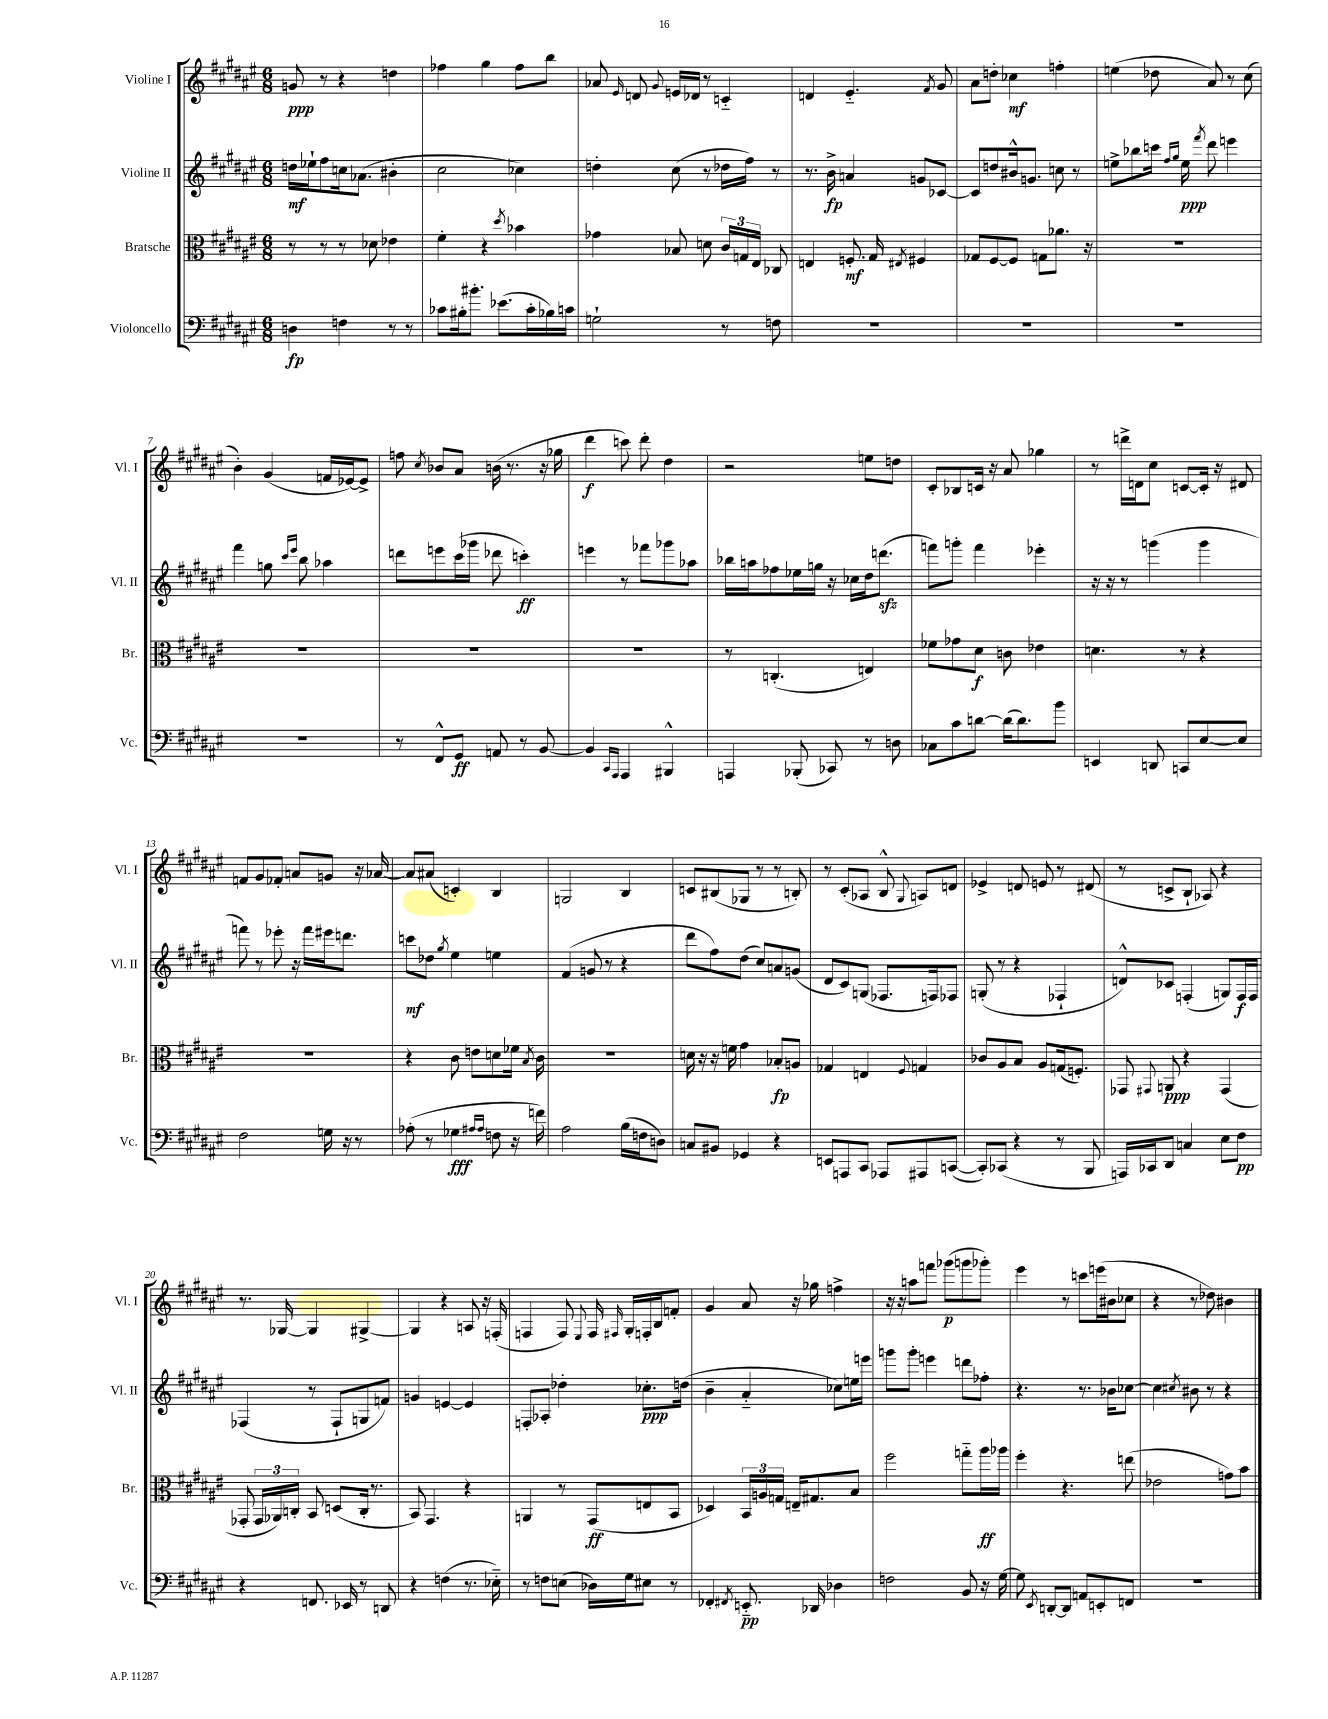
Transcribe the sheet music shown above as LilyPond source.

<<
\new StaffGroup <<
\new Staff = "s0" \with { instrumentName = "Violine I" shortInstrumentName = "Vl. I" } {
    \clef treble \key fis \major \numericTimeSignature \time 6/8
    \autoBeamOff g'8\ppp r8 r4 d''4 |
    fes''4 gis''4 fes''8[ b''8] |
    aes'8 \grace { eis'16 } d'8 \appoggiatura { gis'8 } e'16[ des'16] r8 c'4-_ |
    d'4 eis'4.-_ \acciaccatura { fis'8 } gis'8 |
    ais'8[ d''8]-. ces''4\mf f''4-. |
    e''4( des''8 ais'8) r8 cis''8( |
    b'4-.) gis'4( f'16[ ees'16~) ees'8]-> |
    f''8 \acciaccatura { cis''8 } bes'8[ ais'8] b'16( r8. r16 ges''16 |
    dis'''4\f c'''8) dis'''8-. dis''4 |
    r2 e''8[ d''8] |
    cis'8[-. bes8 c'16] r16 ais'8 ges''4 |
    r8 d'''16[-> d'16 cis''8] c'8[~ c'16]-. r16 dis'8 |
    f'8[ gis'8 fes'8]-. a'8[ g'8] r16 aes'16~ |
    aes'8[ ais'8]( c'4-.) b4 |
    g2 b4 |
    c'8[ bis8( ges8] r8 r8 b8-.) |
    r8 cis'8[-.( aes8] b8-^ \appoggiatura { gis8 } a8[) d'8] |
    ees'4-> d'8 e'8 r8 dis'8( |
    r8 c'8[-> b8]-! aes8) r4 |
    r8. ges16~ ges4 gis4~-> |
    gis4 r4 a8 r16 f16-.( |
    f4 f8) \appoggiatura { eis8 } f16 \grace { fis16 } gis16[-. f16-. b16 f'8]-. |
    gis'4 ais'8 r16 ges''16 f''4-> |
    r16 r16 a''8[ f'''8] ges'''8[\p( g'''8 ges'''8]-.) |
    eis'''4 r8 c'''8[ e'''16( bis'16 ces''8] |
    r4 r8 des''8) bis'4 \bar "|." |
}
\new Staff = "s1" \with { instrumentName = "Violine II" shortInstrumentName = "Vl. II" } {
    \clef treble \key fis \major \numericTimeSignature \time 6/8
    \autoBeamOff d''16[\mf ees''16-! fis''8 c''16 aes'8.]( bis'4-. |
    cis''2 ces''4) |
    d''4-. cis''8( r8 des''16[ fis''16]) r8 |
    r8. b'16->\fp a'4 g'8[ ces'8]~ |
    ces'8[ d''8 bis'16-^ g'8.] c''8 r8 |
    e''8[-> bes''8 c'''16] \grace { fis''16[ gis''16] } e''16\ppp \acciaccatura { fis'''8 } dis'''8 e'''4 |
    fis'''4 g''8 \grace { cis'''16[ eis'''16] } b''8 aes''4 |
    d'''8[ e'''8 cis'''16( ges'''16] des'''8 c'''4-.\ff) |
    e'''4 r8 fes'''8[ ges'''8 aes''8] |
    bes''16[ a''16 fes''8 ees''16 g''16] r16 ces''16[ dis''16 d'''8.]\sfz( |
    f'''8[) g'''8]-. f'''4 ees'''4-. |
    r16 r16 r8 g'''4( g'''4 |
    f'''8) r8 ees'''8-. r16 f'''16[ eis'''16 d'''8.] |
    c'''8[\mf des''8] \acciaccatura { gis''8 } eis''4 e''4 |
    fis'4( g'8 r8 r4 |
    dis'''8[ fis''8) dis''8]( cis''8[) a'8 g'8]( |
    dis'8[ cis'8) g8]( fes8.[ f16) fes8] |
    g8-.( r8 r4 fes4-! |
    d'8[-^) ces'8] f4-.( g8[) f16\f f16] |
    fes4( r8 fes8[-! g8 f'8]) |
    g'4 e'4~ e'4 |
    f8[-. aes8]-. des''4-. ces''8.[-.\ppp d''16]( |
    b'4-- ais'4-_ ces''8[) e''16 e'''16] |
    g'''8[ g'''8]-. e'''4 d'''8[ fes''8]-. |
    r4. r8. bes'16[ ces''8]~ |
    ces''4 \acciaccatura { cis''8 } bis'8 r8 r4 \bar "|." |
}
\new Staff = "s2" \with { instrumentName = "Bratsche" shortInstrumentName = "Br." } {
    \clef alto \key fis \major \numericTimeSignature \time 6/8
    \autoBeamOff r8 r8 r8 des'8 ees'4 |
    fis'4-. r4 \acciaccatura { dis''8 } bes'4 |
    ges'4 bes8 d'8 \tuplet 3/2 { cis'16[ g16 eis16] } ces8 |
    e4 f8.-.\mf gis16 \acciaccatura { eis8 } fis4 |
    ges8[ fis8~ fis8] g8[ aes'8.] r16 |
    R2. |
    R2. |
    R2. |
    R2. |
    r8 c4.-.( e4) |
    fes'8[ ges'8 dis'8]\f c'8 ees'4 |
    d'4. r8 r4 |
    R2. |
    r4 cis'8 e'8[ d'8 fes'16] \acciaccatura { b8 } cis'16 |
    R2. |
    d'16 r16 r16 f'16 gis'4 bes8[-.\fp a8] |
    ges4 e4 \appoggiatura { fis8 } g4 |
    ces'8[ ais8 b8] ais8[ g16( f8.]-.) |
    ges,8 \appoggiatura { gis,8 } a,8\ppp r4 gis,4( |
    ges,8-. \tuplet 3/2 { ges,16[ aes,16) c16]-. } b,8 d8[( c16]-. r8. |
    b,8) gis,4. r4 |
    a,4 r8 gis,8[\ff( e8 b,8] |
    des4) \tuplet 3/2 { b,16[ a16 g16] } e16[-- gis8. b8] |
    fis''2 g''8[-_ ais''16\ff aes''16] |
    fis''4-. r4. e''8( |
    ees'2 g'8[) b'8] \bar "|." |
}
\new Staff = "s3" \with { instrumentName = "Violoncello" shortInstrumentName = "Vc." } {
    \clef bass \key fis \major \numericTimeSignature \time 6/8
    \autoBeamOff d4\fp f4 r8 r8 |
    ces'8[ bis16-. bis'8.]-. ees'8.[( ces'16-. bes16) c'16] |
    g2-! r8 f8 |
    R2. |
    R2. |
    R2. |
    R2. |
    r8 fis,8[-^ gis,8]\ff a,8 r8 b,8~ |
    b,4 \grace { cis,16[ ais,,16] } ais,,4 bis,,4-^ |
    a,,4 bes,,8-.( ces,8) r8 d8 |
    ces8[ cis'8 d'8]~ d'16[( d'8.) b'8] |
    e,4 d,8 c,8[ eis8~ eis8] |
    fis2 g16 r16 r8 |
    aes8-.( r8 ges4\fff \grace { ais16[ ais16] } f8 r16 f'16) |
    ais2 b16[( f16 d8]) |
    c8[ bis,8] ges,4 r4 |
    e,8[ a,,8 cis,8] aes,,8[ ais,,8 c,8]~( |
    c,8[-.) ces,8]( r4 r8 b,,8 |
    a,,16[) ces,16 dis,8] c4 eis8[ fis8]\pp |
    r4 f,8. ees,16 r8 d,8 |
    r4 f4( r8. ees16-_) |
    r8 f8[ e8]( des16[) gis16 eis8] r8 |
    fes,4-. \acciaccatura { fis,8 } e,8.-_\pp des,16 des4 |
    f2 b,8 r16 gis16~ |
    gis8 \acciaccatura { eis,8 } d,8[~-. d,8] a,8[ e,8-. f,8] |
    R2. \bar "|." |
}
>>
>>
